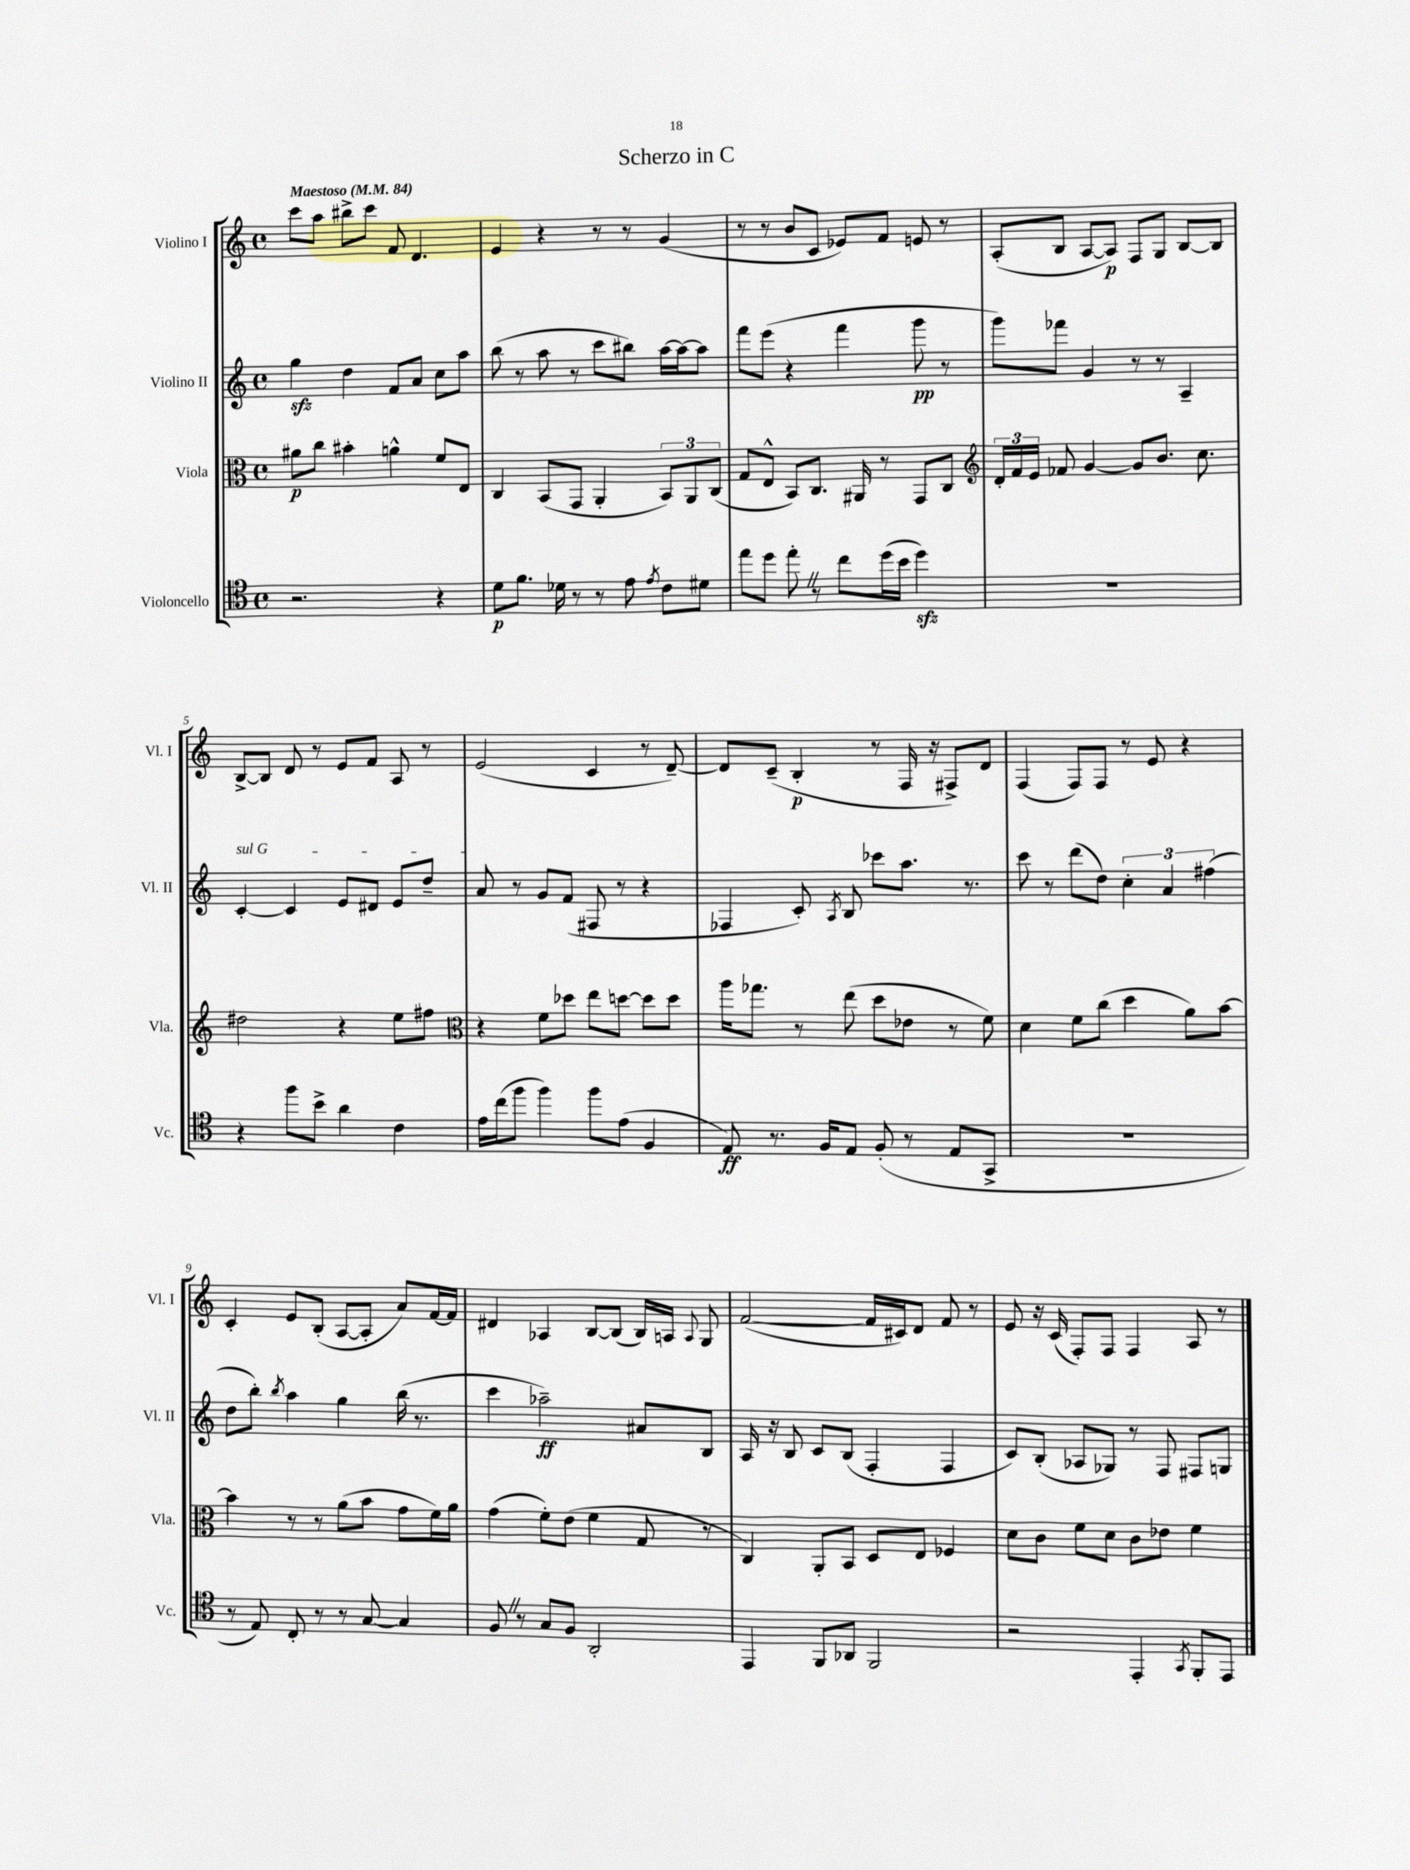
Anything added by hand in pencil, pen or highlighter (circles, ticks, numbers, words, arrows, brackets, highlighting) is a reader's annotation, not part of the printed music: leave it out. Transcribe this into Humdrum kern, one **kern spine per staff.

**kern	**kern	**kern	**kern
*staff4	*staff3	*staff2	*staff1
*clefC4	*clefC3	*clefG2	*clefG2
*k[]	*k[]	*k[]	*k[]
*M4/4	*M4/4	*M4/4	*M4/4
*met(c)	*met(c)	*met(c)	*met(c)
*MM84	*MM84	*MM84	*MM84
2.r	8a#\L	4gg\	8ccc\L
.	8cc\J	.	8aa\J
.	4b#'\	4dd\	8bb#^\L
.	.	.	8ccc\J
.	4a^^\	8f/L	8f/
.	.	8a/J	4.d/
4r	8f/L	8cc\L	.
.	8E/J	8aa\J	.
=	=	=	=
8d\L	4C/	(8bb\	4e/
8.f\J	.	8r	.
.	(8BB/L	8aa\	4r
16d-\	.	.	.
8r	8GG/J	8r	.
8r	4AA'/	8ccc\L	8r
8e\	.	8bb#\J)	8r
8qe/	.	.	.
8c\L	12BB/L)	[16aa\LL	(4g/
.	.	16aa\_J	.
.	12AA/	.	.
8d#\J	.	8aa\]J	.
.	(12C/J	.	.
=	=	=	=
8ee\L	8G/L	8fff\L	8r
8dd\J	8E^^/J	(8eee\J	8r
8ee'\	8BB/L)	4r	8b/L
8r	8.C/J	.	8c/J
8cc\L	.	4fff\	8e-/L)
.	16AA#/	.	.
(16dd\L	8r	.	8f/J
16b\JJ	.	.	.
4dd\)	8GG/L	8ggg\	8e/
.	8C/J	8r	8r
=	=	=	=
*	*clefG2	*	*
1r	24d'/LL	8ggg\L)	(8A'/L
.	24f/	.	.
.	24e/JJ	.	.
.	8f-/	8fff-\J	8B/J
.	[4g/	4g/	[8A/L
.	.	.	8A/]J)
.	8g/]L	8r	8F/L
.	8.b/J	8r	8G/J
.	.	4A~/	[8B/L
.	8.cc\	.	.
.	.	.	8B/]J
=	=	=	=
4r	2dd#\	[4c'/	[8B^/L
.	.	.	8B/]J
8ff\L	.	4c/]	8d/
8b^\J	.	.	8r
4a\	4r	8e/L	8e/L
.	.	8d#/J	8f/J
4c\	8ee\L	8e/L	8A/
.	8ff#\J	8dd~/J	8r
=	=	=	=
*	*clefC3	*	*
16e\LL	4r	8a/	(2e/
(16cc\J	.	.	.
8ff\J	.	8r	.
4ff\)	8f\L	8g/L	.
.	8dd-\J	(8f/J	.
8ff\L	8ee\L	8F#/	4c/
(8e\J	[8dd\J	8r	.
4F/	8dd\]L	4r	8r
.	8dd\J	.	[8d~/)
=	=	=	=
8E/)	16aa\LK	4F-/	8d/]L
.	8.gg-\J	.	.
8.r	.	.	(8c~/J
.	8r	8c'/)	4B'/
16F/LK	.	.	.
.	.	8qA/	.
8E/J	(8ee\	8B/	.
(8F'/	8dd\L	8ccc-\L	8r
8r	8e-\J	8.aa\J	16F/
.	.	.	16r
8E/L	8r	.	8F#^/L)
.	.	8.r	.
8GG^/J	8f\)	.	8d/J
=	=	=	=
1r	4d\	8ccc\	(4F/
.	.	8r	.
.	8f\L	(8ddd\L	8F/L)
.	(8cc\J	8dd\J)	8F/J
.	4dd\	6cc'\	8r
.	.	.	8e/
.	.	6a/	.
.	8a\L)	.	4r
.	.	(6ff#\	.
.	[8b\J	.	.
=	=	=	=
8r	4b\]	8dd\L	4c'/
8E/)	.	8bb'\J)	.
.	.	8qbb/	.
8C'/	8r	4aa\	8e/L
8r	8r	.	(8B'/J
8r	(8a\L	4gg\	[8A/L
[8G/	8b\J	.	8A'/]J
4G/]	8g\L	(16bb\	8a/L)
.	.	8.r	.
.	16f\L)	.	[16f/L
.	16a\JJ	.	16f/]JJ
=	=	=	=
8F/	(4g\	4ccc\	4d#/
8r	.	.	.
8G/L	8f'\L)	2aa-~\)	4A-/
8F/J	(8e\J	.	.
2AA'/	4f\	.	[8B/L
.	.	.	(8B/]J
.	8G/	8a#/L	16B/LL)
.	.	.	16A/JJ
.	.	.	8qqA/
.	8r	8B/J	8G/
=	=	=	=
4EE/	4C/)	16A/	([2f/
.	.	16r	.
.	.	8B/	.
8FF/L	8AA'/L	8c/L	.
8AA-/J	8BB/J	(8B/J	.
2FF/	8D/L	4F'/	16f/]LL
.	.	.	16c#/J)
.	8E/J	.	8d/J
.	4F-/	4F/	8f/
.	.	.	8r
=	=	=	=
2r	8d\L	8c/L)	8e/
.	8c\J	(8B'/J	16r
.	.	.	(16c/
.	8f\L	8A-/L	8F'/L)
.	8d\J	8G-/J)	8F/J
4EE'/	8c\L	8r	4F/
.	8e-\J	8F/	.
8qGG/	.	.	.
8FF'/L	4f\	8F#/L	8A/
8EE/J	.	8G/J	8r
==	==	==	==
*-	*-	*-	*-
